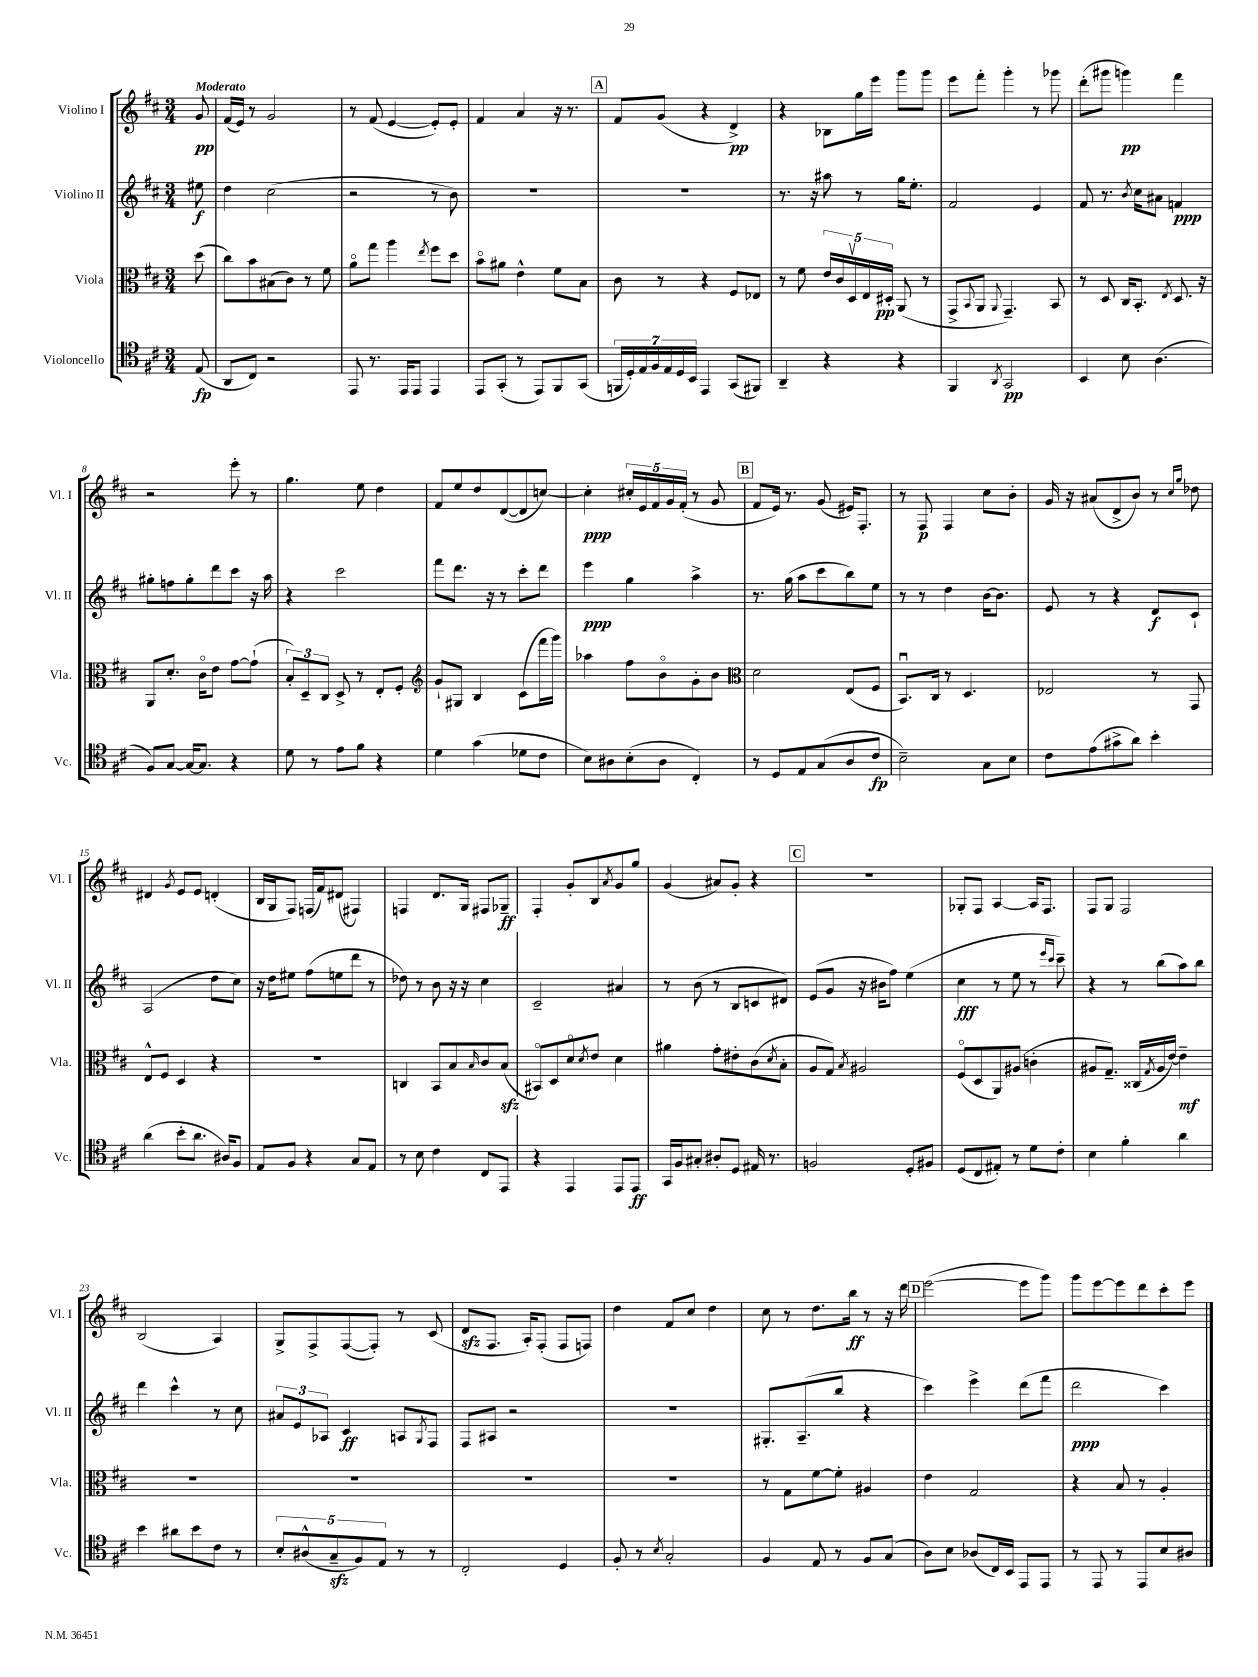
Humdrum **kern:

**kern	**kern	**kern	**kern
*staff4	*staff3	*staff2	*staff1
*clefC4	*clefC3	*clefG2	*clefG2
*k[f#c#]	*k[f#c#]	*k[f#c#]	*k[f#c#]
*M3/4	*M3/4	*M3/4	*M3/4
(8E/	(8dd\	8ee#\	8g/
=	=	=	=
8AA/L	8cc#\L)	4dd\	(16f#/LL
.	.	.	16e/JJ)
8C#/J)	8b\	.	8r
2r	(8B#\	(2cc#\	2g/
.	8c#\J)	.	.
.	8r	.	.
.	8f#\	.	.
=	=	=	=
8EE/	8ao\L	2r	8r
8.r	8gg\J	.	(8f#/
.	4aa\	.	[4e/
16EE/LK	.	.	.
8EE/J	.	.	.
.	8qee/	.	.
4EE/	8ff#\L	8r	8e'/]L)
.	8dd\J	8b\)	8e'/J
=	=	=	=
8EE/L	8bo\L	2.r	4f#/
(8GG'/J	8a#\J	.	.
8r	4e^^\	.	4a/
8EE/L)	.	.	.
8FF#/	8f#\L	.	16r
.	.	.	8.r
(8GG/J	8B\J	.	.
=	=	=	=
28FF/LL	8c#\	2.r	8f#/L
28D'/)	.	.	.
28E/	.	.	.
28F#/	.	.	.
.	8r	.	(8g/J
28E/	.	.	.
28D/	.	.	.
28BB/JJ	.	.	.
4EE/	4r	.	4r
(8GG/L	8F#/L	.	4d^/)
8FF#/J)	8E-/J	.	.
=	=	=	=
4AA~/	8r	8.r	4r
.	8f#\	.	.
.	.	16r	.
4r	20e/LL	8aa#\	8B-\L
.	20c#/	.	.
.	20Dv/	.	.
.	.	8r	16gg\L
.	20E/	.	.
.	.	.	16eee\JJ
.	20D#'/JJ	.	.
4r	(8AA/	16gg\LK	8ggg\L
.	.	8.ee'\J	.
.	8r	.	8ggg\J
=	=	=	=
4FF#/	8GG^/L	2f#/	8eee\L
.	8qqBB/	.	.
.	8AA/J	.	8fff#'\J
8qAA/	8qqAA/	.	.
2GG/	4.GG~/)	.	4ggg'\
.	.	4e/	8r
.	8BB/	.	8ggg-\
=	=	=	=
4BB/	8r	8f#/	(8ddd'\L
.	8D/	8.r	8ggg#\J
8B\	16C#/LK	.	4ggg\)
.	.	8qb/	.
.	8.BB'/J	16cc#\LK	.
(4.A\	.	8a#\J	.
.	8qE/	.	.
.	8.D/	4f/	4fff#\
.	16r	.	.
=	=	=	=
8F#/L)	8AA/L	8gg#'\L	2r
[8G/J	8.d'/J	8ff\	.
16G/_LK	.	8gg#'\	.
8.G/]J	16c#o\LK	.	.
.	8e\J	8ddd\	.
4r	[8g\L	8ccc#\J	8eee'\
.	(8g`\]J	16r	8r
.	.	16aa\	.
=	=	=	=
8d\	12B'/L)	4r	4.gg\
.	12D~/	.	.
8r	.	.	.
.	12C#/J	.	.
8e\L	8D^/	2ccc#\	.
8f#\J	8r	.	8ee\
4r	8E'/L	.	4dd\
.	8F#'/J	.	.
=	=	=	=
*	*clefG2	*	*
4d\	8g`/L	8fff#\L	8f#/L
.	8G#/J	8.ddd\J	8ee/
(4g\	4B/	.	8dd/
.	.	16r	.
.	.	8r	([8d/
8d-\L	(8c#\L	8ccc#'\L	8d/]
8c#\J	16fff#\L	8ddd\J	[8cc/J)
.	16ggg\JJ)	.	.
=	=	=	=
8B\L)	4aa-\	4eee\	4cc'\]
8A#\	.	.	.
(8B'\	8ff#\L	4gg\	20cc#'/LL
.	.	.	20e/
.	.	.	20f#/
8A#\J	8bo\	.	.
.	.	.	20g/
.	.	.	(20f#'/JJ
4C#'/)	8g'\	4aa^\	8r
.	8b\J	.	8g/
=	=	=	=
*	*clefC3	*	*
8r	2d\	8.r	8f#/L
8D/L	.	.	16e/Jk)
.	.	(16gg\	8.r
8E/	.	8aa\L	.
(8G/	.	8ccc#\	(8g/
8A/	(8E/L	8bb\)	16e#/LK)
.	.	.	8.F#'/J
8c#/J	8F#/J	8ee\J	.
=	=	=	=
2B~\)	8.BBu/L)	8r	8r
.	.	8r	8F#/
.	16C#/Jk	.	.
.	8r	4dd\	4F#/
.	4.D/	.	.
8G\L	.	[16b\LK	8cc#\L
.	.	8.b\]J	.
8B\J	.	.	8b'\J
=	=	=	=
8c#\L	2E-/	8e/	16g/
.	.	.	16r
(8e\	.	8r	(8a#/L
8g#^\	.	4r	8d^/
8a\J)	.	.	8b/J)
4b'\	8r	8d/L	8r
.	.	.	16qqcc#/LL
.	.	.	16qqgg/JJ
.	8GG/	8c#`/J	8dd-\
=	=	=	=
(4a\	8E^^/L	(2A/	4d#/
.	8F#/J	.	.
.	.	.	8qg/
8b'\L	4D/	.	8e/L
8.a\J	.	.	8e/J
.	4r	8dd\L	(4d'/
16A#/LK)	.	.	.
8F#/J	.	8cc#\J)	.
=	=	=	=
8E/L	2.r	16r	16B/LL
.	.	16dd\LK	16G/J
8F#/J	.	8ee#\J	8F#/J)
4r	.	(8ff#\L	(16F/LL
.	.	.	16f#/J)
.	.	8ee\	(8d#/J
8G/L	.	8ddd\J	4F#/)
8E/J	.	8r	.
=	=	=	=
8r	4C/	8dd-\)	4F/
8B\	.	8r	.
4c#\	8BB/L	8b\	8.d/L
.	8B/	16r	.
.	.	16r	16G/Jk
.	16qqB/	.	.
8C#/L	8c#/	4cc#\	8F#/L
8EE/J	(8B/J	.	8G-~/J
=	=	=	=
4r	8BB#o/L)	2c#~/	4F#'/
.	8D/	.	.
4EE/	8do/	.	8g'/L
.	8qd/	.	.
.	8e/J	.	8B/
.	.	.	8qa/
8EE/L	4d\	4a#/	8g/
8EE/J	.	.	8gg/J
=	=	=	=
16GG/LL	4a#\	8r	(4g/
16F#/J	.	.	.
8G#'/J	.	(8b\	.
8A#'/L	8g'\L	8r	8a#/L)
8D/J	8e#'\	8B/L	8g'/J
16E#/	(8c#\	8c/	4r
8.r	.	.	.
.	8qd/	.	.
.	8B'\J	8d#/J)	.
=	=	=	=
2F/	8A/L	(8e/L	2.r
.	8G/J)	8g/J	.
.	8qB/	.	.
.	2A#/	16r	.
.	.	16b#\LK	.
.	.	8ff#\J)	.
8D'/L	.	(4ee\	.
8F#/J	.	.	.
=	=	=	=
(8D/L	(8F#o/L	4cc#\	8G-'/L
8C#/	8D/	.	8F#/J
8E#'/J)	8AA/)	8r	[4A/
8r	(8A#/J	8ee\	.
8d\L	4c'\	8r	16A/]LK
.	.	.	8.F#/J
.	.	16qqeee/LL	.
.	.	16qqccc#/JJ	.
8c#'\J	.	8ccc#~\)	.
=	=	=	=
4B\	8A#/L	4r	8F#/L
.	8.G~/J)	.	8G/J
4f#'\	.	8r	2F#/
.	(16C##/LL	.	.
.	8qG/	.	.
.	16A#/	(8bb\L	.
.	[16e/JJ)	.	.
4a\	4e~\]	8aa\)	.
.	.	8bb\J	.
=	=	=	=
4b\	2.r	4ddd\	(2B/
8a#\L	.	4ccc#^^\	.
8b\	.	.	.
8c#\J	.	8r	4A/)
8r	.	8cc#\	.
=	=	=	=
10B'/L	2.r	12a#/L	8G^/L
.	.	12e/	.
(10A#^^/	.	.	.
.	.	.	8F#^/
.	.	12A-/J	.
10G~/	.	.	.
.	.	4c#/	([8F#/
10F#/)	.	.	.
.	.	.	8F#'/]J)
10E/J	.	.	.
8r	.	8A/L	8r
.	.	8qG/	.
8r	.	8F#/J	(8c#/
=	=	=	=
2C#'/	2.r	8F#/L	8d/L
.	.	8A#/J	8.F#/J
.	.	2r	.
.	.	.	16A'/LK)
.	.	.	(8F#'/J
4D/	.	.	8F#/L
.	.	.	8F/J)
=	=	=	=
8F#'/	2.r	2.r	4dd\
8r	.	.	.
8qB/	.	.	.
2G'/	.	.	8f#/L
.	.	.	8cc#/J
.	.	.	4dd\
=	=	=	=
4F#/	8r	8.G#'/L	8cc#\
.	8G\L	.	8r
.	.	(8.A~/	.
8E/	[8f#\	.	8.dd\L
8r	8f#'\]J	8bb/J	.
.	.	.	16bb\Jk
8F#/L	4A#/	4r	8r
(8G/J	.	.	16r
.	.	.	16ddd\
=	=	=	=
8A\L)	4e\	4ccc#\)	([2eee\
8B\J	.	.	.
(8A-/L	2G/	4eee^\	.
16C#/L)	.	.	.
16BB/JJ	.	.	.
8EE/L	.	(8ddd\L	8eee\]L
8EE/J	.	8fff#\J	8ggg\J)
=	=	=	=
8r	4r	2ddd\	8ggg\L
8EE/	.	.	[8eee\
8r	8B/	.	8eee\]
8EE/L	8r	.	8ddd\
8B/	4A'/	4ccc#\)	8ccc#'\
8A#/J	.	.	8eee\J
==	==	==	==
*-	*-	*-	*-
